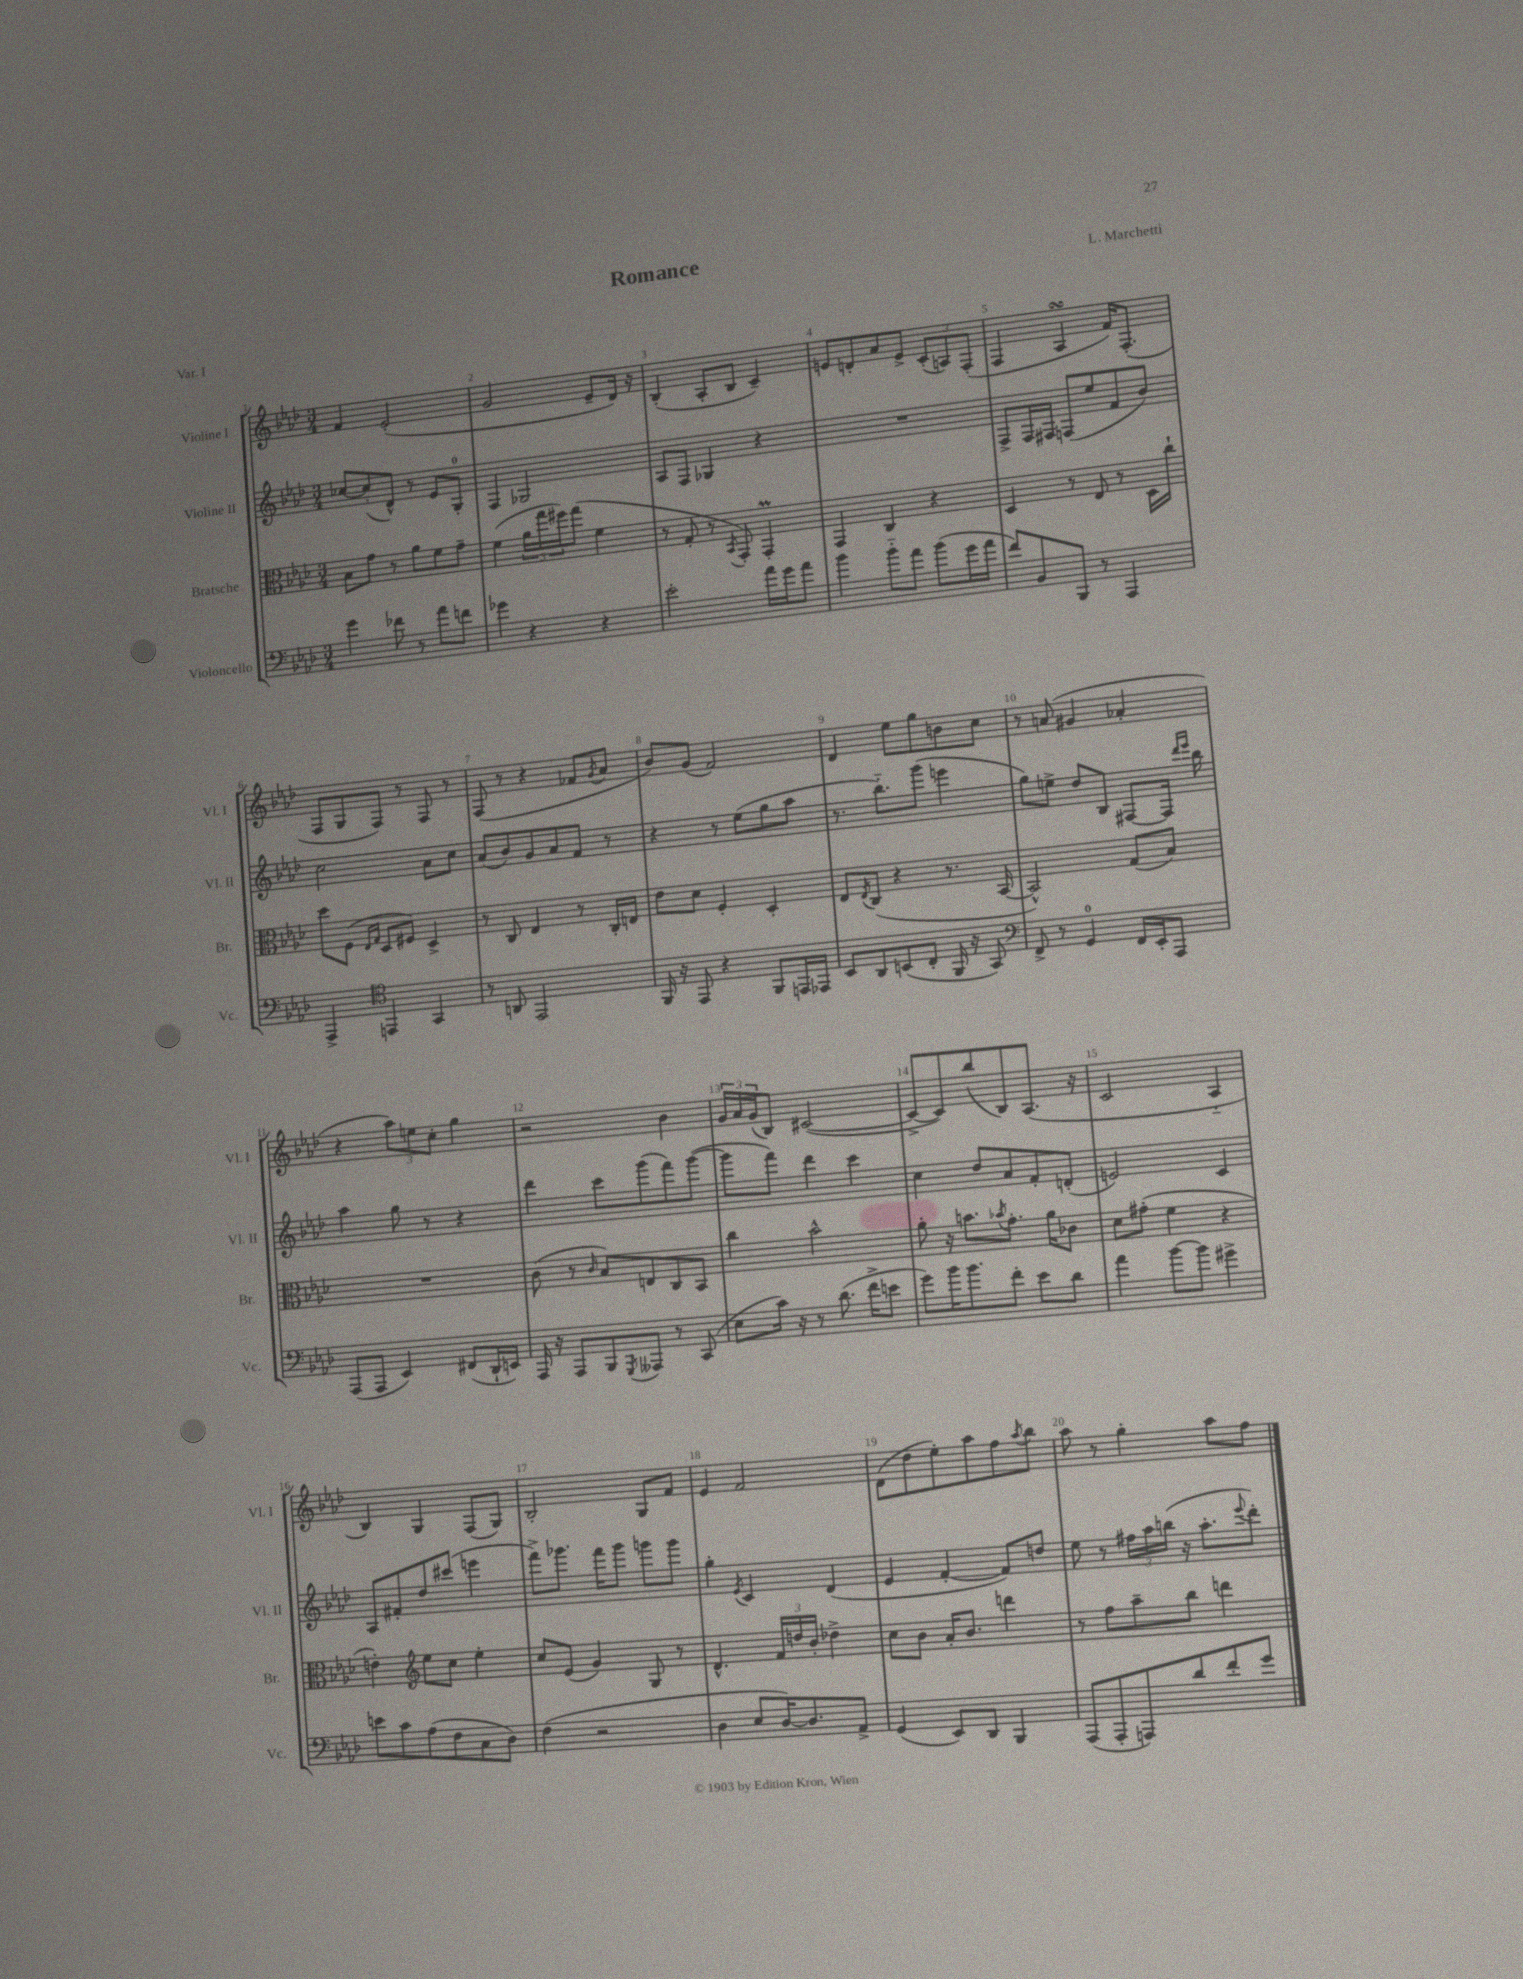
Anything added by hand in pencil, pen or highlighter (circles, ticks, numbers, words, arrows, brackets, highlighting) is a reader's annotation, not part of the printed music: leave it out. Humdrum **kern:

**kern	**kern	**kern	**kern
*staff4	*staff3	*staff2	*staff1
*clefF4	*clefC3	*clefG2	*clefG2
*k[b-e-a-d-]	*k[b-e-a-d-]	*k[b-e-a-d-]	*k[b-e-a-d-]
*M3/4	*M3/4	*M3/4	*M3/4
4g	8B-	[8cc-	4f
.	8g	(8cc-']	.
8f-	8r	8d-^^)	(2e-'
8r	8a-	8r	.
8a-	8f	8e-	.
8f	8g~	8G'	.
=	=	=	=
4g-	(4f	4F	2g
4r	24a-	2G-	.
.	24gg	.	.
.	24ff#)	.	.
.	(8gg	.	.
4r	4f	.	8e-~
.	.	.	16d-)
.	.	.	16r
=	=	=	=
2e-'	8r	8A-	(4B-'
.	8G'	8F	.
.	8r	4G-	8A-'
.	8qBB-	.	.
.	8GG')	.	8B-
16a-	4GG'	4r	4c~)
16g	.	.	.
8a-	.	.	.
=	=	=	=
4b-	4GG	2.r	8e
.	.	.	8d'
8b-'~	4C	.	8a-
8a-	.	.	8e^
(8b-	4r	.	(12c'
.	.	.	12A)
16g	.	.	.
.	.	.	(12F'
16a-	.	.	.
=	=	=	=
8f)	4D-	8F^	4F
8BB-	.	16F	.
.	.	16F#	.
8BBB-	8r	(8F	4A-
8r	8E-	8ee-	.
4AAA-	8r	8f	16f)
.	.	.	(8.F'
.	16D-	8b-)	.
.	16cc`	.	.
=	=	=	=
4AAA-^	8dd-	2cc	8F
.	(8F	.	8G
*clefC4	*	*	*
.	16qqE-	.	.
.	16qqG	.	.
4EE	8D-	.	8F)
.	8F#)	.	8r
4GG	4D-^	8a-	8F
.	.	8cc	8r
=	=	=	=
8r	8r	(8a-	(8F
8AA	8C	8b-)	8r
2EE-	4E-	8g	4r
.	.	8a-	.
.	8r	8f	8f-
.	.	.	8qg
.	16C'	8r	8a-
.	16E	.	.
=	=	=	=
16FF	8e-	4r	8b-)
16r	.	.	.
8EE-	8d-	.	(8g
4r	4F'	8r	2f)
.	.	(8ee-	.
8FF	4D-'	8gg	.
16EE	.	8aa-	.
16EE-	.	.	.
=	=	=	=
8BB-	8E-	8.r	4d-
.	8qE-	.	.
8AA-	(8C	.	.
.	.	8.bb-'~)	.
(8BB	4r	.	8ee-
8C'	.	(8ggg	8gg
16FF	8.r	4eee	8b
16r	.	.	.
8GG)	.	.	8cc
.	[16BB-	.	.
=	=	=	=
*clefF4	*	*	*
8FF^	2BB-^^])	8gg)	8r
8r	.	8ee^	(8a
4GG	.	8dd-	4g#
.	.	8B-	.
16FF	(8G	[8F#	4a-'
16EE-'	.	.	.
8AAA-	8B-)	16F#]	.
.	.	16qqddd-	.
.	.	16qqeee-	.
.	.	16bb-	.
=	=	=	=
(8AAA-	2.r	4aa-	4r
8AAA-	.	.	.
4EE-)	.	8gg	12aa-)
.	.	.	12ee
.	.	8r	.
.	.	.	12cc'
(8FF#	.	4r	4gg
16DD-`	.	.	.
16EE)	.	.	.
=	=	=	=
16AAA-	(8c	4ddd-	2r
16r	.	.	.
8AAA-	8r	.	.
.	16qqc	.	.
8BBB-	8B-)	8ccc	.
8qGGG	.	.	.
8AAA--	8E	(8ggg	.
8r	8C	8fff)	4b-
(8CC	8BB-	([8ggg	.
=	=	=	=
8E-	4cc	8ggg]	24g
.	.	.	24a-
.	.	.	(24g
16c)	.	8fff)	8B-)
16r	.	.	.
8r	2b-^^	4ddd-	([2c#
(8.d-	.	.	.
.	.	4ccc	.
16f^	.	.	.
8e	.	.	.
=	=	=	=
8g)	8a-'	4cc	8c#^_
16b-	16r	.	8c#])
8.b-	8.b	.	.
.	.	8dd-	(8bb-
.	8qb-	.	.
8f'	8.g'	8a-	8B-)
8e-	.	8f'	(8.A-
.	16a-	.	.
8d-	8c-	(8d'	.
.	.	.	16r
=	=	=	=
4a-	8d-	2e)	2c
.	(8g#'	.	.
[8b-	4f	.	.
8b-]	.	.	.
4g#^	4r	4c	4A-'~
=	=	=	=
8e	4e')	8A-	4B-)
8c	.	8f#'	.
*	*clefG2	*	*
(8A-	8ee-	8dd-	4G
8F	8cc	(8ccc#	.
8C	4ee-'	4eee	(8F
8D-)	.	.	8G)
=	=	=	=
(4F	8cc	8fff^)	2B-'
.	(8e-	8.ggg-	.
2r	4g)	.	.
.	.	16fff	.
.	.	8ggg-	.
.	8G	8ggg	8G
.	8r	8ggg	8f
=	=	=	=
4D-	4.d-^^	4gg'	4e-
.	.	8qe-	.
8E-	.	4c	2f
[16D-)	24f	.	.
.	24dd	.	.
8.D-]	.	.	.
.	24b-'	.	.
.	4dd-^	(4d-	.
8AA-^	.	.	.
=	=	=	=
(4GG	8cc	4e-	(8d-
.	8b-	.	8dd-
8EE-)	16a-'	[4f'	8ee-')
.	8.b-	.	.
8DD-	.	.	8aa-
4BBB-	4ddd	8f])	8ff
.	.	.	8qaa-
.	.	8dd	8bb-
=	=	=	=
(8AAA-	8r	8ee-	8aa-
8AAA-'	8ff	8r	8r
8AAA)	8aa-~	24ff#	4gg'
.	.	24aa-	.
.	.	(24bb	.
8d-	8bb-	16r	.
.	.	8.aa-'	.
8f'	4ddd	.	8aa-
.	.	8qqeee-	.
8g	.	8ddd-')	8ff
==	==	==	==
*-	*-	*-	*-
